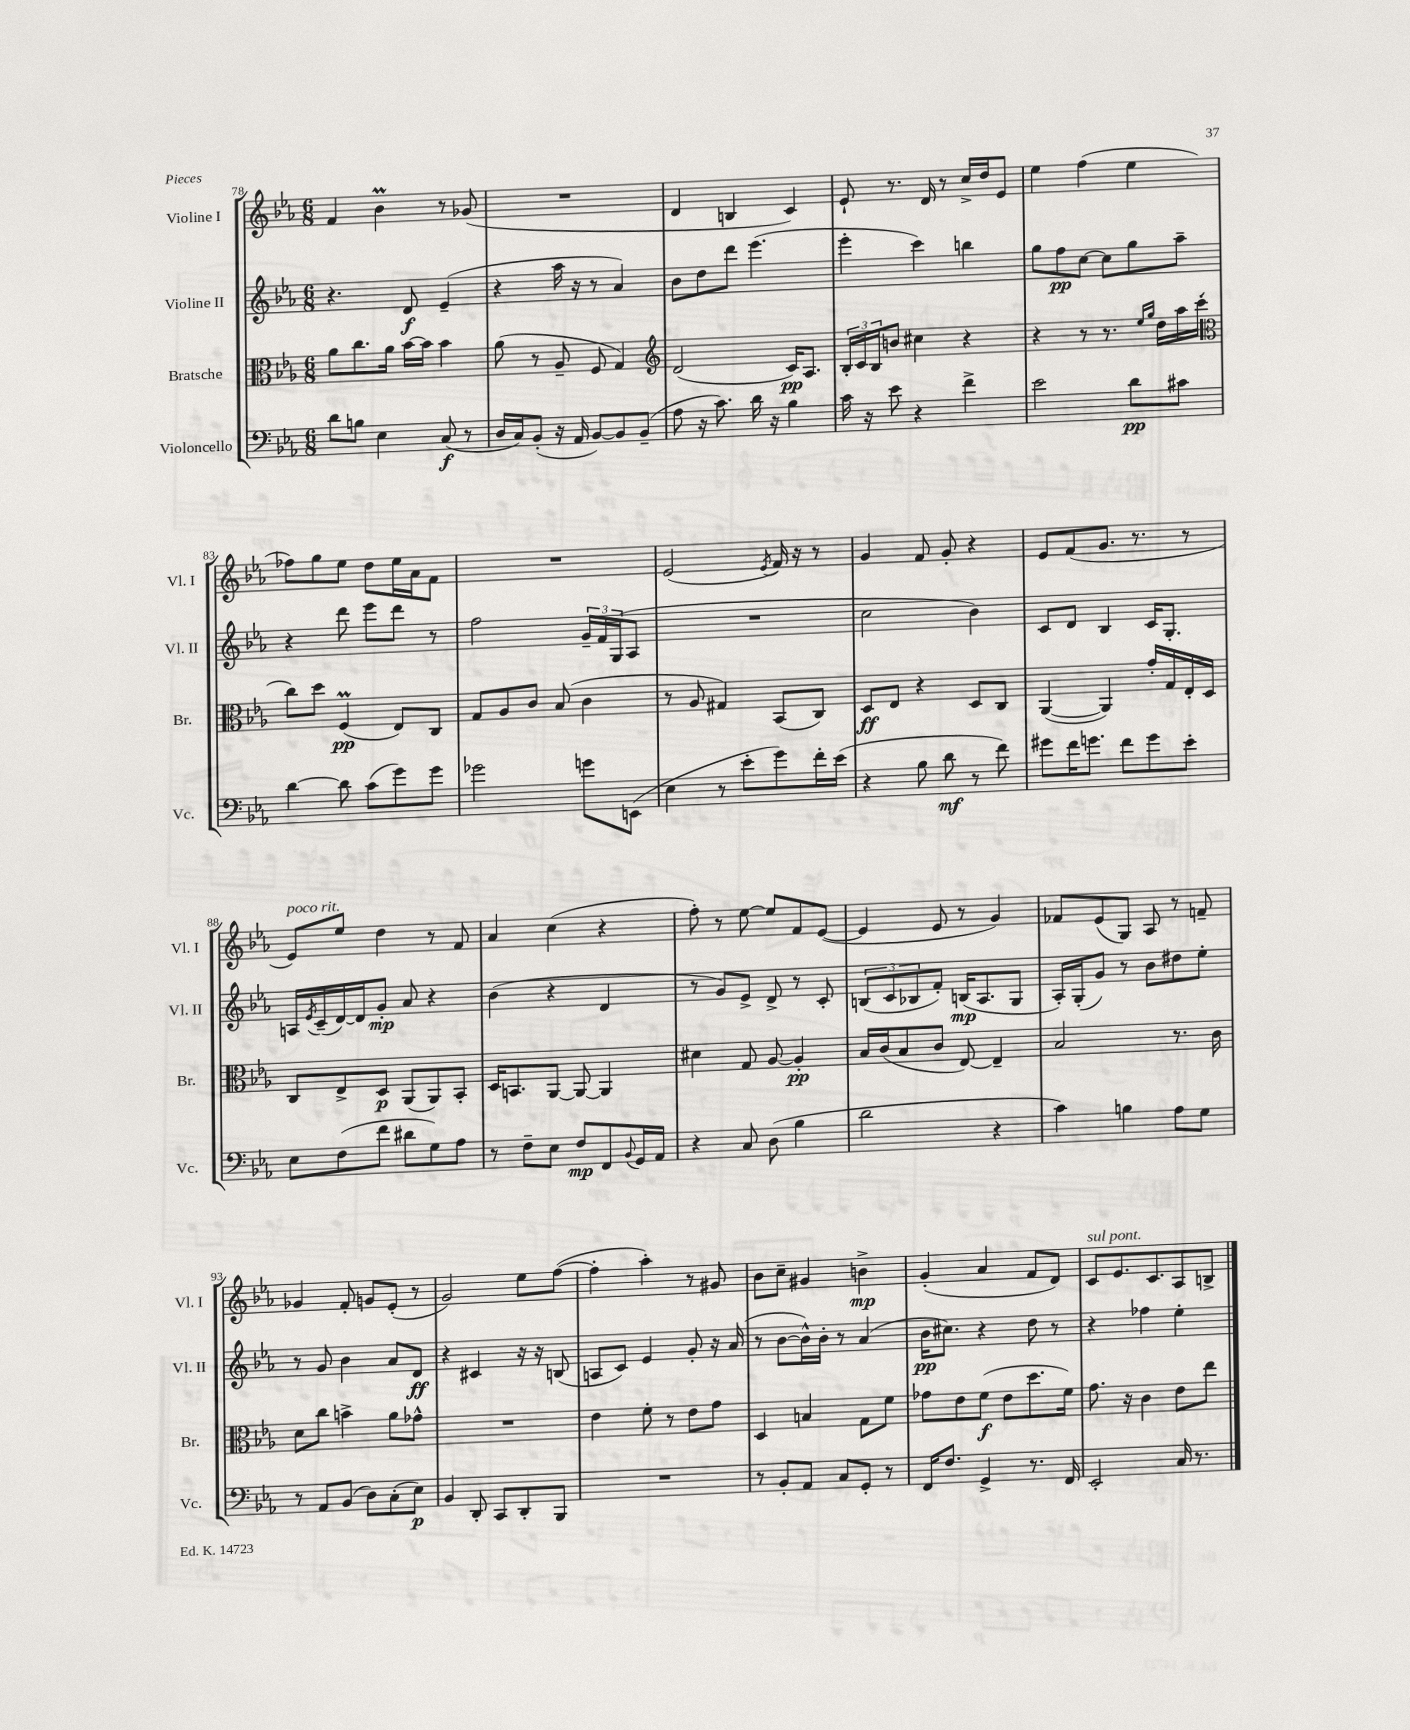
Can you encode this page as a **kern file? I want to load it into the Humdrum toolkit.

**kern	**dynam	**kern	**dynam	**kern	**dynam	**kern	**dynam
*part4	*part4	*part3	*part3	*part2	*part2	*part1	*part1
*staff4	*staff4	*staff3	*staff3	*staff2	*staff2	*staff1	*staff1
*I"Violoncello	*	*I"Bratsche	*	*I"Violine II	*	*I"Violine I	*
*I'Vc.	*	*I'Br.	*	*I'Vl. II	*	*I'Vl. I	*
*clefF4	*	*clefC3	*	*clefG2	*	*clefG2	*
*k[b-e-a-]	*	*k[b-e-a-]	*	*k[b-e-a-]	*	*k[b-e-a-]	*
*M6/8	*	*M6/8	*	*M6/8	*	*M6/8	*
=78	=78	=78	=78	=78	=78	=78	=78
8d\L	.	8a-\L	.	4.r	.	4f/	.
8Bn\J	.	8.cc\	.	.	.	.	.
4E-\	.	.	.	.	.	4b-M\	.
.	.	16a-\Jk	.	.	.	.	.
.	.	[16b-\LL	.	8d/	f	.	.
.	.	16b-\JJ]	.	.	.	.	.
(8C/	f	4b-\	.	(4e-~/	.	8r	.
8r	.	.	.	.	.	(8g-X/	.
=79	=79	=79	=79	=79	=79	=79	=79
16D/LL	.	(8a-\	.	4r	.	2.r	.
16C/J)	.	.	.	.	.	.	.
(8BB-'/J	.	8r	.	.	.	.	.
16r	.	8A-~/	.	16aa-\	.	.	.
16AA-/	.	.	.	16r	.	.	.
[8BB-/L)	.	8F/	.	8r	.	.	.
8BB-/]	.	4G/)	.	4a-/)	.	.	.
(8BB-~/J	.	.	.	.	.	.	.
=80	=80	=80	=80	=80	=80	=80	=80
*	*	*clefG2	*	*	*	*	*
8A-\	.	(2d/	.	8b-\L	.	4d/	.
16r	.	.	.	8dd\	.	.	.
8.c\)	.	.	.	.	.	.	.
.	.	.	.	8ddd\J	.	4Bn/	.
16d\	.	.	.	(4.eee-\	.	.	.
16r	.	.	.	.	.	.	.
4B-\	.	16c/KL)	pp	.	.	4c/)	.
.	.	8.A-/J	.	.	.	.	.
=81	=81	=81	=81	=81	=81	=81	=81
16c\	.	24B-'/LL	.	4eee-'\	.	8e-`/	.
.	.	24c/	.	.	.	.	.
16r	.	.	.	.	.	.	.
.	.	24B-/J	.	.	.	.	.
8e-\	.	8bn/J	.	.	.	8.r	.
4r	.	4cc#X\	.	4ccc\)	.	.	.
.	.	.	.	.	.	16d/	.
.	.	.	.	.	.	8r	.
4f^\	.	4r	.	4bbn\	.	16cc^/LL	.
.	.	.	.	.	.	16dd/J	.
.	.	.	.	.	.	8e-/J	.
=82	=82	=82	=82	=82	=82	=82	=82
2e-\	.	4r	.	8gg\L	.	4ee-\	.
.	.	.	.	8ff\	pp	.	.
.	.	8r	.	[8cc\J	.	(4ff\	.
.	.	8.r	.	8cc\L]	.	.	.
8d\L	pp	.	.	8gg\	.	4ee-\	.
.	.	16qqee-/LL	.	.	.	.	.
.	.	16qqgg/JJ	.	.	.	.	.
.	.	16dd\LL	.	.	.	.	.
8c#X\J	.	16aa-\	.	8aa-~\J	.	.	.
.	.	(16ccc'\JJ	.	.	.	.	.
!!LO:LB:g=z
=83	=83	=83	=83	=83	=83	=83	=83
*	*	*clefC3	*	*	*	*	*
[4d\	.	8cc\L)	.	4r	.	8ff-X\L)	.
.	.	8dd\J	.	.	.	8gg\	.
8d\]	.	(4FM/	pp	8ddd\	.	8ee-\J	.
(8c\L	.	.	.	8eee-\L	.	8dd\L	.
8g\)	.	8E-/L)	.	8ddd\J	.	16ee-\L	.
.	.	.	.	.	.	16a-\J	.
8g\J	.	8C/J	.	8r	.	8f\J	.
=84	=84	=84	=84	=84	=84	=84	=84
2g-X\	.	8G/L	.	2ff\	.	2.r	.
.	.	8A-/	.	.	.	.	.
.	.	8c/J	.	.	.	.	.
.	.	(8B-/	.	.	.	.	.
8gn\L	.	4c\	.	24g~/LL	.	.	.
.	.	.	.	24f/	.	.	.
.	.	.	.	(24G/J	.	.	.
(8EEn\J	.	.	.	8A-/J	.	.	.
=85	=85	=85	=85	=85	=85	=85	=85
4E-\	.	8r	.	2.r	.	(2e-/	.
.	.	8A-/	.	.	.	.	.
8r	.	4G#X/)	.	.	.	.	.
8e-'\L	.	.	.	.	.	.	.
.	.	.	.	.	.	8qe-/	.
8g\)	.	(8BB-/L	.	.	.	16f/)	.
.	.	.	.	.	.	16r	.
16f'\L	.	8C/J)	.	.	.	8r	.
(16e-\JJ	.	.	.	.	.	.	.
=86	=86	=86	=86	=86	=86	=86	=86
4r	.	8D/L	ff	2cc\	.	4g/	.
.	.	8E-/J	.	.	.	.	.
8B-\	.	4r	.	.	.	8f/	.
8d\	mf	.	.	.	.	8g'/	.
8r	.	8D/L	.	4b-\)	.	4r	.
8f\)	.	8C/J	.	.	.	.	.
=87	=87	=87	=87	=87	=87	=87	=87
8g#X\L	.	([4AA-/	.	8c/L	.	8e-/L	.
16f\K	.	.	.	8d/J	.	(8f/	.
8.gn\J	.	.	.	.	.	.	.
.	.	4AA-/])	.	4B-/	.	8.g/J	.
8f\L	.	.	.	.	.	.	.
.	.	.	.	.	.	8.r	.
8g\	.	16g'/LL	.	16c/KL	.	.	.
.	.	16G/	.	8.G'/J	.	.	.
8e-'\J	.	16E-'/	.	.	.	8r	.
.	.	16D/JJ	.	.	.	.	.
!!LO:LB:g=z
=88	=88	=88	=88	=88	=88	=88	=88
!	!	!	!	!	!	!LO:TX:a:i:t=poco rit.	!
8E-\L	.	8C/L	.	16An/LL	.	8e-/L)	.
.	.	.	.	8qe-/	.	.	.
.	.	.	.	(16c~/	.	.	.
(8F\	.	8E-^/	.	[16d/)	.	8ee-/J	.
.	.	.	.	16d/J]	.	.	.
8f\J	.	8D/J	p	8g'/J	mp	4dd\	.
8d#X\L	.	(8AA-/L	.	8a-/	.	.	.
8G\)	.	8AA-/)	.	4r	.	8r	.
8A-\J	.	8BB-'/J	.	.	.	8f/	.
=89	=89	=89	=89	=89	=89	=89	=89
8r	.	16D/KL	.	(4b-\	.	4a-/	.
.	.	8.BBn/	.	.	.	.	.
8F~\L	.	.	.	.	.	.	.
8E-\J	.	[8AA-/J	.	4r	.	(4cc\	.
8F/L	mp	8AA-/_	.	.	.	.	.
8FF/	.	4AA-/]	.	4d/	.	4r	.
8qqBB-/	.	.	.	.	.	.	.
16GG/L	.	.	.	.	.	.	.
16AA-/JJ	.	.	.	.	.	.	.
=90	=90	=90	=90	=90	=90	=90	=90
4r	.	4d#X\	.	8r	.	8ff'\)	.
.	.	.	.	8g/L)	.	8r	.
8C/	.	8G/	.	8e-^/J	.	[8ee-\	.
(8D\	.	[8A-/	.	8d^/	.	8ee-/L]	.
4B-\	.	4A-'/]	pp	8r	.	8f/	.
.	.	.	.	8c'/	.	([8e-/J	.
=91	=91	=91	=91	=91	=91	=91	=91
2d\	.	16B-/LL	.	(12Bn/L	.	4e-/]	.
.	.	(16c/J	.	.	.	.	.
.	.	.	.	12c/	.	.	.
.	.	8B-/	.	.	.	.	.
.	.	.	.	12B-X/	.	.	.
.	.	8c/J	.	8f'/J)	.	8e-/	.
.	.	[8E-/)	.	(16Bn/KL	mp	8r	.
.	.	.	.	8.A-/	.	.	.
4r	.	4E-~/]	.	.	.	4g/)	.
.	.	.	.	8G/J	.	.	.
=92	=92	=92	=92	=92	=92	=92	=92
4c\)	.	2B-/	.	16A-'/LL)	.	8f-X/L	.
.	.	.	.	(16G'/J	.	.	.
.	.	.	.	8g/J)	.	(8e-/	.
4Bn\	.	.	.	8r	.	8G/J)	.
.	.	.	.	8b-\L	.	8A-/	.
8A-\L	.	8.r	.	8dd#X\	.	8r	.
8G\J	.	.	.	8ee-'\J	.	8fn~/	.
.	.	16c\	.	.	.	.	.
!!LO:LB:g=z
=93	=93	=93	=93	=93	=93	=93	=93
8r	.	8d\L	.	8r	.	4g-X/	.
8AA-/L	.	8cc\J	.	8g/	.	.	.
(8BB-/J	.	4bn^\	.	4b-\	.	8f'/	.
8D\L)	.	.	.	.	.	8gn/L	.
(8C'\	.	8a-\L	.	8a-/L	.	(8e-'/J	.
8E-\J)	p	8g-X^^\J	.	8d/J	ff	8r	.
=94	=94	=94	=94	=94	=94	=94	=94
4BB-/	.	2.r	.	4r	.	2g/)	.
8DD'/	.	.	.	4c#X/	.	.	.
8CC/L	.	.	.	.	.	.	.
8DD'/	.	.	.	16r	.	8ee-\L	.
.	.	.	.	16r	.	.	.
8BBB-/J	.	.	.	(8Bn/	.	([8ff\J	.
=95	=95	=95	=95	=95	=95	=95	=95
2.r	.	4e-\	.	8An/L	.	4ff'\]	.
.	.	.	.	8c/J)	.	.	.
.	.	8f'\	.	4e-/	.	4aa-'\)	.
.	.	8r	.	.	.	.	.
.	.	8e-\L	.	8g'/	.	8r	.
.	.	8g\J	.	16r	.	8g#X/	.
.	.	.	.	(16a-/	.	.	.
=96	=96	=96	=96	=96	=96	=96	=96
8r	.	4D/	.	8r	.	8b-\L	.
8BB-'/L	.	.	.	[8b-\L	.	8cc~\J	.
8AA-/J	.	4Bn/	.	16b-^^\L])	.	4g#X/	.
.	.	.	.	16b-'\JJ	.	.	.
8C/L	.	.	.	8r	.	.	.
8GG'/J	.	8G\L	.	(4a-/	.	4bn^\	mp
8r	.	8f\J	.	.	.	.	.
=97	=97	=97	=97	=97	=97	=97	=97
16FF/KL	.	8g-X\L	.	16b-\KL	pp	(4g'/	.
8.F/J	.	.	.	8.cc#X\J)	.	.	.
.	.	8e-\	.	.	.	.	.
4GG^/	.	(8f\J	f	4r	.	4a-/	.
.	.	8e-\L	.	.	.	.	.
8.r	.	8.dd\	.	8dd\	.	8f/L	.
.	.	.	.	8r	.	8d/J)	.
16FF/	.	16f\Jk)	.	.	.	.	.
=98	=98	=98	=98	=98	=98	=98	=98
!	!	!	!	!	!	!LO:TX:a:i:t=sul pont.	!
2EE-'/	.	8.g\	.	4r	.	8c/L	.
.	.	.	.	.	.	8.e-/	.
.	.	16r	.	.	.	.	.
.	.	4c\	.	4ff-X\	.	.	.
.	.	.	.	.	.	8.c/	.
16C/	.	8e-\L	.	4ee-'\	.	8A-/	.
8.r	.	.	.	.	.	.	.
.	.	8ee-\J	.	.	.	8Bn^/J	.
==	==	==	==	==	==	==	==
*-	*-	*-	*-	*-	*-	*-	*-
